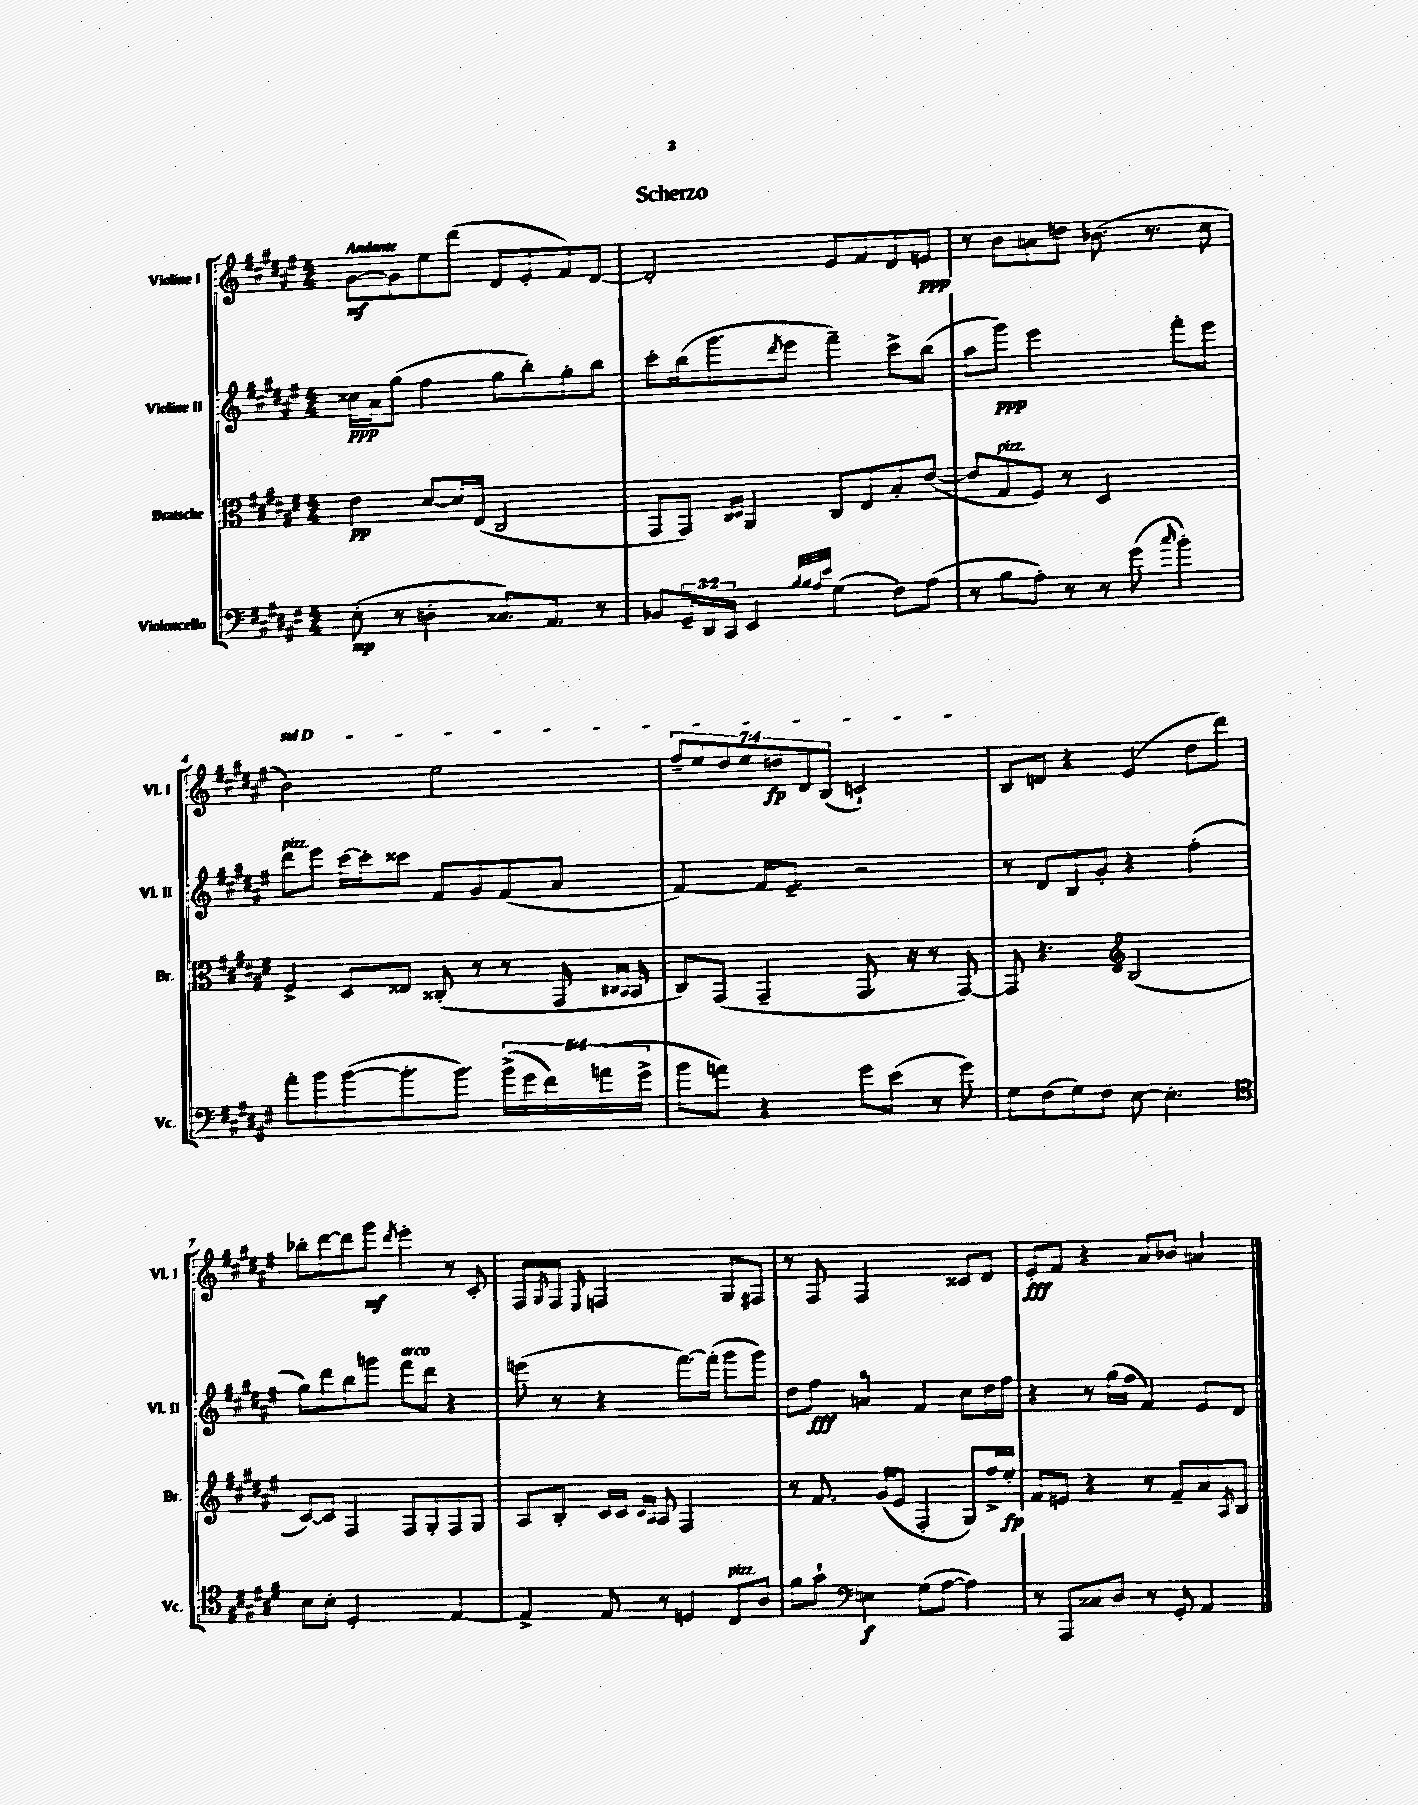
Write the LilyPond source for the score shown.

\header { title = "Scherzo" }
<<
\new StaffGroup <<
\new Staff = "s0" \with { instrumentName = "Violine I" shortInstrumentName = "Vl. I" } {
    \clef treble \key fis \major \numericTimeSignature \time 4/4 \override Staff.TupletNumber.text = #tuplet-number::calc-fraction-text \tempo "Andante"
    gis'8~\mf gis'8 eis''8 dis'''8( dis'8 eis'8-. fis'8) dis'8~ |
    dis'2-. eis'8 fis'8 dis'8 e'8\ppp |
    r8 b'8 a'8 d''8 bes'8.( r8. cis''8 |
    \once \override TextSpanner.bound-details.left.text = \markup { \italic "sul D" } b'2\startTextSpan) eis''2 |
    \tuplet 7/4 { fis''8-- eis''8 dis''8 eis''8 d''8\fp dis'8 b8( } c'2-!\stopTextSpan) |
    b8 d'8 r4 eis'4( dis''8 dis'''8) |
    bes''8-. dis'''8~ dis'''8 gis'''8\mf \acciaccatura { dis'''8 } eis'''4-. r8 cis'8-. |
    fis8 \acciaccatura { gis8 } fis8 \grace { eis16 } f2 gis8 fis8 |
    r8 fis8 fis2 cisis'8 dis'8 |
    eis'8-.\fff fis'8 r4 ais'8 bes'8 a'4 \bar "|." |
}
\new Staff = "s1" \with { instrumentName = "Violine II" shortInstrumentName = "Vl. II" } {
    \clef treble \key fis \major \numericTimeSignature \time 4/4
    cisis''16\ppp ais'16 gis''8( fis''4 gis''8 b''8-.) gis''8-. b''8 |
    cis'''8-. b''16( gis'''8. \acciaccatura { dis'''8 } eis'''8 fis'''4--) cis'''8-> b''8( |
    ais''8 gis'''8\ppp) eis'''2 fis'''8-. eis'''8 |
    dis'''8^\markup { \italic "pizz." } eis'''8 cis'''16~ cis'''16-. cisis'''8 fis'8 gis'8 fis'8( ais'8 |
    fis'4~) fis'16 eis'8.-- r2 |
    r8 dis'8 b8 gis'8-. r4 fis''4-.( |
    gis''8) dis'''8 b''8 g'''8 fis'''8^\markup { \italic "arco" } dis'''8 r4 |
    e'''8( r8 r4 fis'''8.~) fis'''16-.( gis'''8 gis'''8) |
    dis''8 fis''8\fff a'4-0 fis'4 cis''8 dis''16 fis''16 |
    r4 r8 gis''16( fis''16 fis'4) eis'8 dis'8 \bar "|." |
}
\new Staff = "s2" \with { instrumentName = "Bratsche" shortInstrumentName = "Br." } {
    \clef alto \key fis \major \numericTimeSignature \time 4/4
    eis'4\pp dis'8~ dis'16 eis16( cis2 |
    gis,8 gis,8) \grace { cis16 dis16 } ais,4 cis8 eis8 b8-. eis'8~( |
    eis'8 gis8^\markup { \italic "pizz." } fis8) r8 dis2 |
    fis4-> dis8 eisis8 cisis8-.( r8 r8 gis,16 \grace { cis16 b,16 } b,16 |
    cis8) gis,8( gis,4-- gis,8. r16 r8 gis,8~) |
    gis,8 r4. \clef treble b2( |
    cis'8~) cis'8 fis4 fis8 gis8-. fis8 gis8 |
    ais8 b8-. cis'16 cis'16 \grace { cis'16 ais16 } ais8 fis2 |
    r8 fis'8. gis'16( eis'8 fis4-. gis8) fis''16-> eis''16-.\fp |
    fis'8 e'8 r4 r8 fis'8-- ais'8 \acciaccatura { ais8 } b8 \bar "|." |
}
\new Staff = "s3" \with { instrumentName = "Violoncello" shortInstrumentName = "Vc." } {
    \clef bass \key fis \major \numericTimeSignature \time 4/4 \override Staff.TupletNumber.text = #tuplet-number::calc-fraction-text
    eis8-.\mp( r8 d4-. cisis8.) ais,8. r8 |
    bes,8 \tuplet 3/2 { gis,16-- dis,16 cis,16 } eis,4 \grace { b32 b32 ais32 eis'32 } gis4( fis8) ais8( |
    r8 b8 ais8-.) r8 r8 gis'8( \grace { cis''16 } b'4-.) |
    ais'8-. b'8 b'8~( b'8.-. b'8.) \tuplet 5/4 { b'16->( gis'16 fis'16) a'16( gis'16-> } |
    b'8 a'8) r4 gis'8 eis'8( r8 gis'8) |
    gis8 fis8( gis8) fis8 eis8~ eis4.-. |
    \clef tenor b8 b8-. dis2-. eis4~ |
    eis4-> eis8 r8 d4 cis8^\markup { \italic "pizz." } ais8 |
    fis'8 gis'8-! \clef bass e4\f gis8( ais8~ ais4) |
    r8 ais,,8 cisis8 dis8 r8 gis,8-. ais,4 \bar "|." |
}
>>
>>
